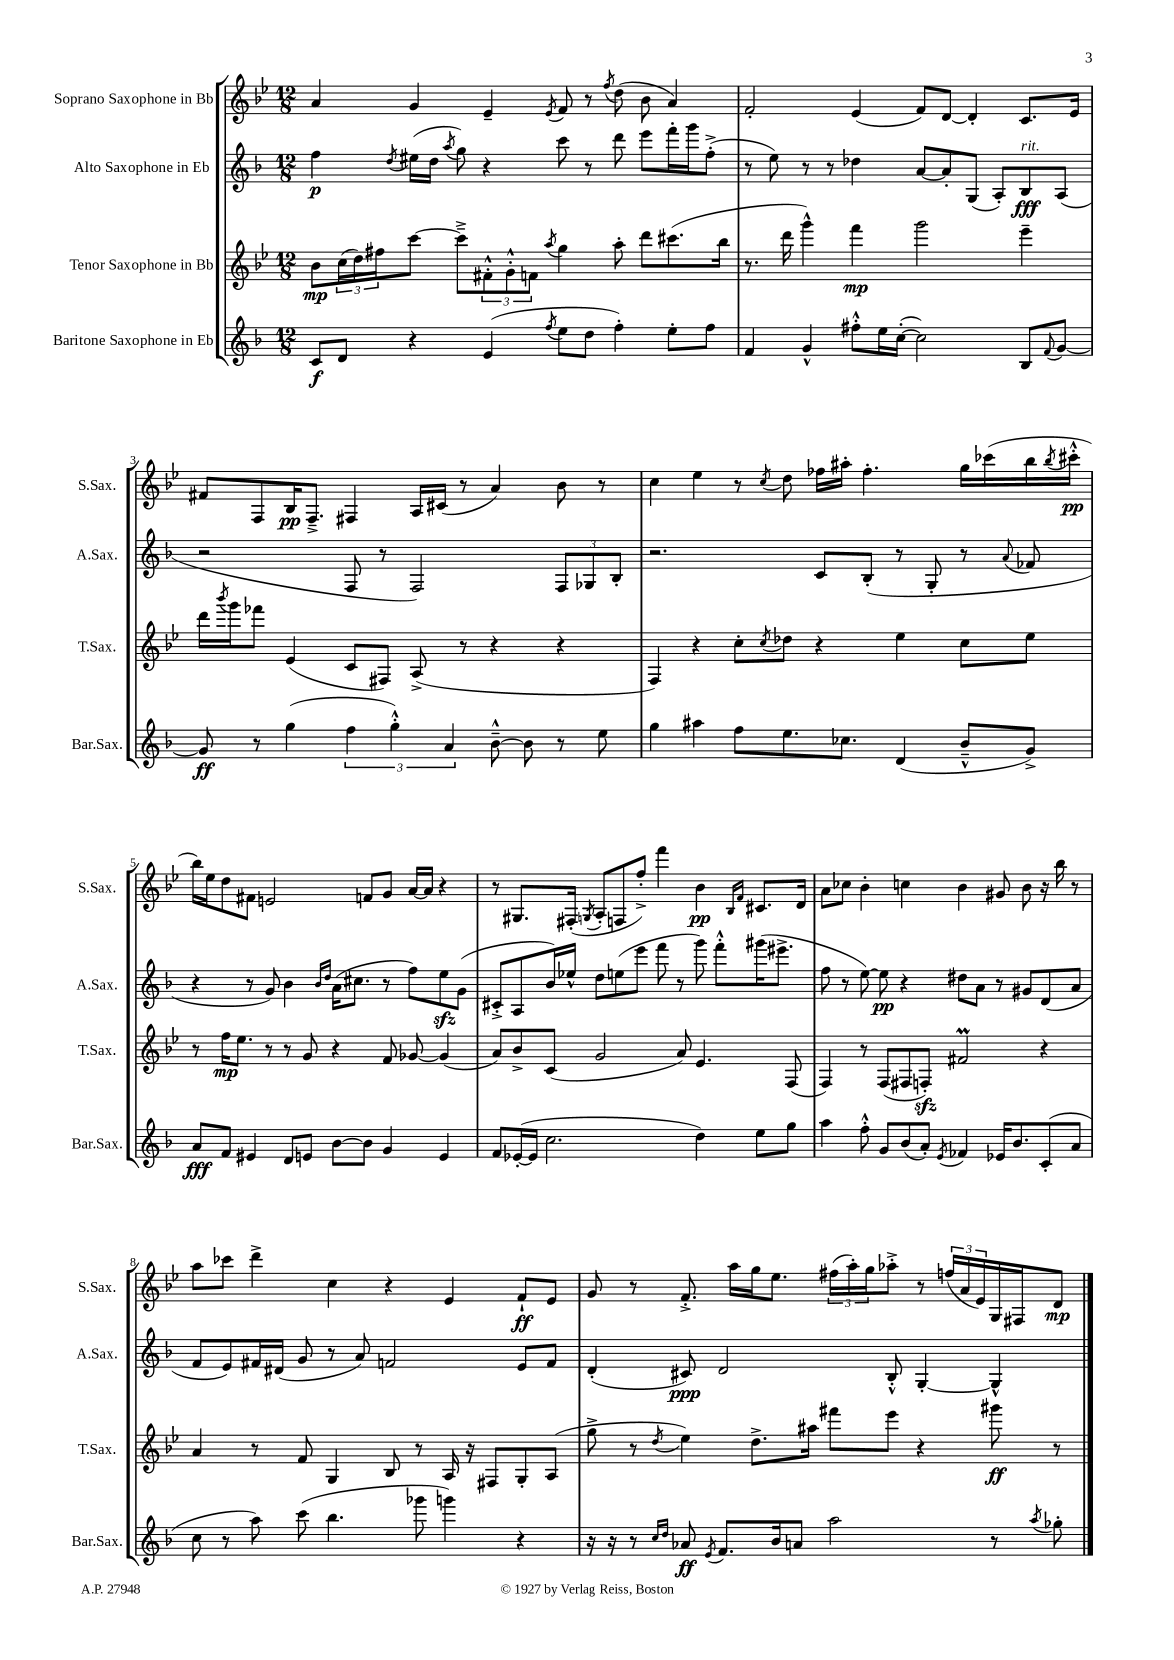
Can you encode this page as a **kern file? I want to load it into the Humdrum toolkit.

**kern	**kern	**kern	**kern
*staff4	*staff3	*staff2	*staff1
*clefG2	*clefG2	*clefG2	*clefG2
*k[b-]	*k[b-e-]	*k[b-]	*k[b-e-]
*M12/8	*M12/8	*M12/8	*M12/8
8c/L	8b-\L	4ff\	4a/
8d/J	(24cc\L	.	.
.	24dd\)	.	.
.	24ff#\J	.	.
.	.	8qdd/	.
4r	[8ccc\J	(16ee#\LL	4g/
.	.	16dd\JJ	.
.	.	8qaa/	.
.	8ccc~^\]L	8gg\)	.
(4e/	12f#'^^\	4r	4e-~/
.	12g'^^\	.	.
.	12f\J	.	.
8qff/	8qaa/	.	8qe-/
8ee\L	4gg\	8ccc\	8f/
8dd\J	.	8r	8r
.	.	.	8qff/
4ff'\)	8aa'\	8ddd\	(8dd\
.	8ddd\L	8eee\L	8b-\
8ee'\L	(8.ccc#\	16fff'\L	4a/)
.	.	16ggg\J	.
8ff\J	.	(8ff'^\J	.
.	16bb-\Jk	.	.
=	=	=	=
4f/	8.r	8r	2f'/
.	.	8ee\)	.
.	16ddd\	.	.
4g^^/	4ggg^^\)	8r	.
.	.	8r	.
8ff#'^^\L	4fff\	4dd-\	(4e-/
16ee\L	.	.	.
([16cc'\JJ	.	.	.
2cc\])	2ggg\	[8a/L	8f/L)
.	.	8a'/]	[8d/J
.	.	(8G/J	4d'/]
.	.	8A'/L)	.
8B-/L	4eee-~\	8B-/	8.c/L
8qqf/	.	.	.
[8g/J	.	(8A/J	.
.	.	.	16e-/Jk
=	=	=	=
8g/]	16ddd\LL	2r	8f#/L
.	8qbbb-/	.	.
.	16ggg\J	.	.
8r	8fff-\J	.	8F/
(4gg\	(4e-/	.	16B-/K
.	.	.	8.F~^/J
6ff\	8c/L	8F/	4F#/
.	8F#/J)	8r	.
6gg'^^\)	.	.	.
.	(8A^/	2F/)	16A/LL
.	.	.	(16c#/JJ
6a/	.	.	.
.	8r	.	8r
[8b-~^^\	4r	.	4a/)
8b-\]	.	.	.
8r	4r	12F/L	8b-\
.	.	12G-/	.
8ee\	.	.	8r
.	.	12B-'/J	.
=	=	=	=
4gg\	4F/)	2.r	4cc\
4aa#\	4r	.	4ee-\
8ff\L	8cc'\L	.	8r
.	8qcc/	.	8qcc/
8.ee\	8dd-\J	.	8dd\
.	4r	8c/L	16ff-\LL
8.cc-\J	.	.	16aa#'\JJ
.	.	(8B-'/J	4.ff-'\
(4d/	4ee-\	8r	.
.	.	8G'/	.
8b-~^^/L	8cc\L	8r	16gg\LL
.	.	.	(16ccc-\
.	.	8qqa/	.
8g^/J)	8ee-\J	8f-/	16bb-\
.	.	.	8qbb-/
.	.	.	16ccc#'^^\JJ
=	=	=	=
8a/L	8r	4r	16bb-\LL)
.	.	.	16ee-\J
8f/J	16ff\LK	.	8dd\
.	8.ee-\J	.	.
4e#/	.	8r	8f#\J
.	8r	8g/)	2e/
8d/L	8r	4b-\	.
8e/J	8g/	.	.
.	.	16qqb-/LL	.
.	.	16qqdd/JJ	.
[8b-\L	4r	(16a\LK	.
.	.	8.cc#\J	.
8b-\]J	.	.	8f/L
4g/	8f/	8r	8g/J
.	[8g-/	8ff\L)	[16a/LL
.	.	.	16a/]JJ
4e/	(4g-/]	8ee\	4r
.	.	(8g\J	.
=	=	=	=
8f/L	8a/L)	8c#'^/L	8r
([16e-'/L	8b-^/	8A/	8.G#/L
16e-/]JJ	.	.	.
2.cc\	(8c/J	16b-/L)	.
.	.	16ee-^^/JJ	(16F#'/Jk
.	.	.	8qG/
.	2g/	8dd\L	8A'/L
.	.	(8ee\	8F/
.	.	8eee\J	8ff'^/J)
.	.	8fff\	4fff\
.	8a/)	8r	.
4dd\)	4.e-/	8ggg\)	4b-\
.	.	8fff'^^\L	.
.	.	.	16qqB-/LL
.	.	.	16qqf/JJ
8ee\L	.	(16ggg#\K	8.c#/L
.	.	8.eee#^\J	.
8gg\J	(8F/	.	.
.	.	.	16d/Jk
=	=	=	=
4aa\	4F/)	8ff\	8a\L
.	.	8r	8cc-\J
8ff'^^\	8r	[8ee\)	4b-'\
8g/L	(8F/L	8ee\]	.
(8b-/	8F#/	4r	4cc\
8a'/J)	8F'/J)	.	.
8qe/	.	.	.
4f-/	2f#/	8dd#\L	4b-\
.	.	8a\J	.
16e-/LK	.	8r	8g#/
8.b-/	.	.	.
.	.	8g#/L	8b-\
(8c'/	4r	(8d/	16r
.	.	.	16bb-\
8a/J	.	8a/J	8r
=	=	=	=
8cc\	4a/	8f/L	8aa\L
8r	.	8e/)	8ccc-\J
8aa\)	8r	16f#/L	4ddd^\
.	.	(16d#/JJ	.
(8ccc\	8f/	8g/	.
4.bb-\	4G/	8r	4cc\
.	.	8a/)	.
.	8B-/	2f/	4r
8ggg-\	8r	.	.
4ggg\)	16A/	.	4e-/
.	16r	.	.
.	8F#/L	.	.
4r	8G'/	8e/L	8f`/L
.	(8A/J	8f/J	8e-/J
=	=	=	=
16r	8gg^\	(4d'/	8g/
16r	.	.	.
8r	8r	.	8r
16qqcc/LL	.	.	.
16qqdd/JJ	8qdd/	.	.
8a-/	4ee-\)	8c#/)	8.f'^/
8qe/	.	.	.
8.f/L	.	2d/	.
.	.	.	16aa\LL
.	8.dd^\L	.	16gg\J
16b-/k	.	.	8.ee-\J
8a/J	.	.	.
.	16aa#\Jk	.	.
2aa\	8fff#\L	.	(24ff#\LL
.	.	.	24aa'\)
.	.	.	24gg\J
.	8eee-\J	8B-'^^/	8aa-'^\J
.	4r	[4G'/	8r
.	.	.	(24ff/LL
.	.	.	24a/
.	.	.	24e-/)
8r	8ggg#\	4G^^/]	16G/
.	.	.	16F#/J
8qaa/	.	.	.
8gg-'\	8r	.	8d/J
==	==	==	==
*-	*-	*-	*-
